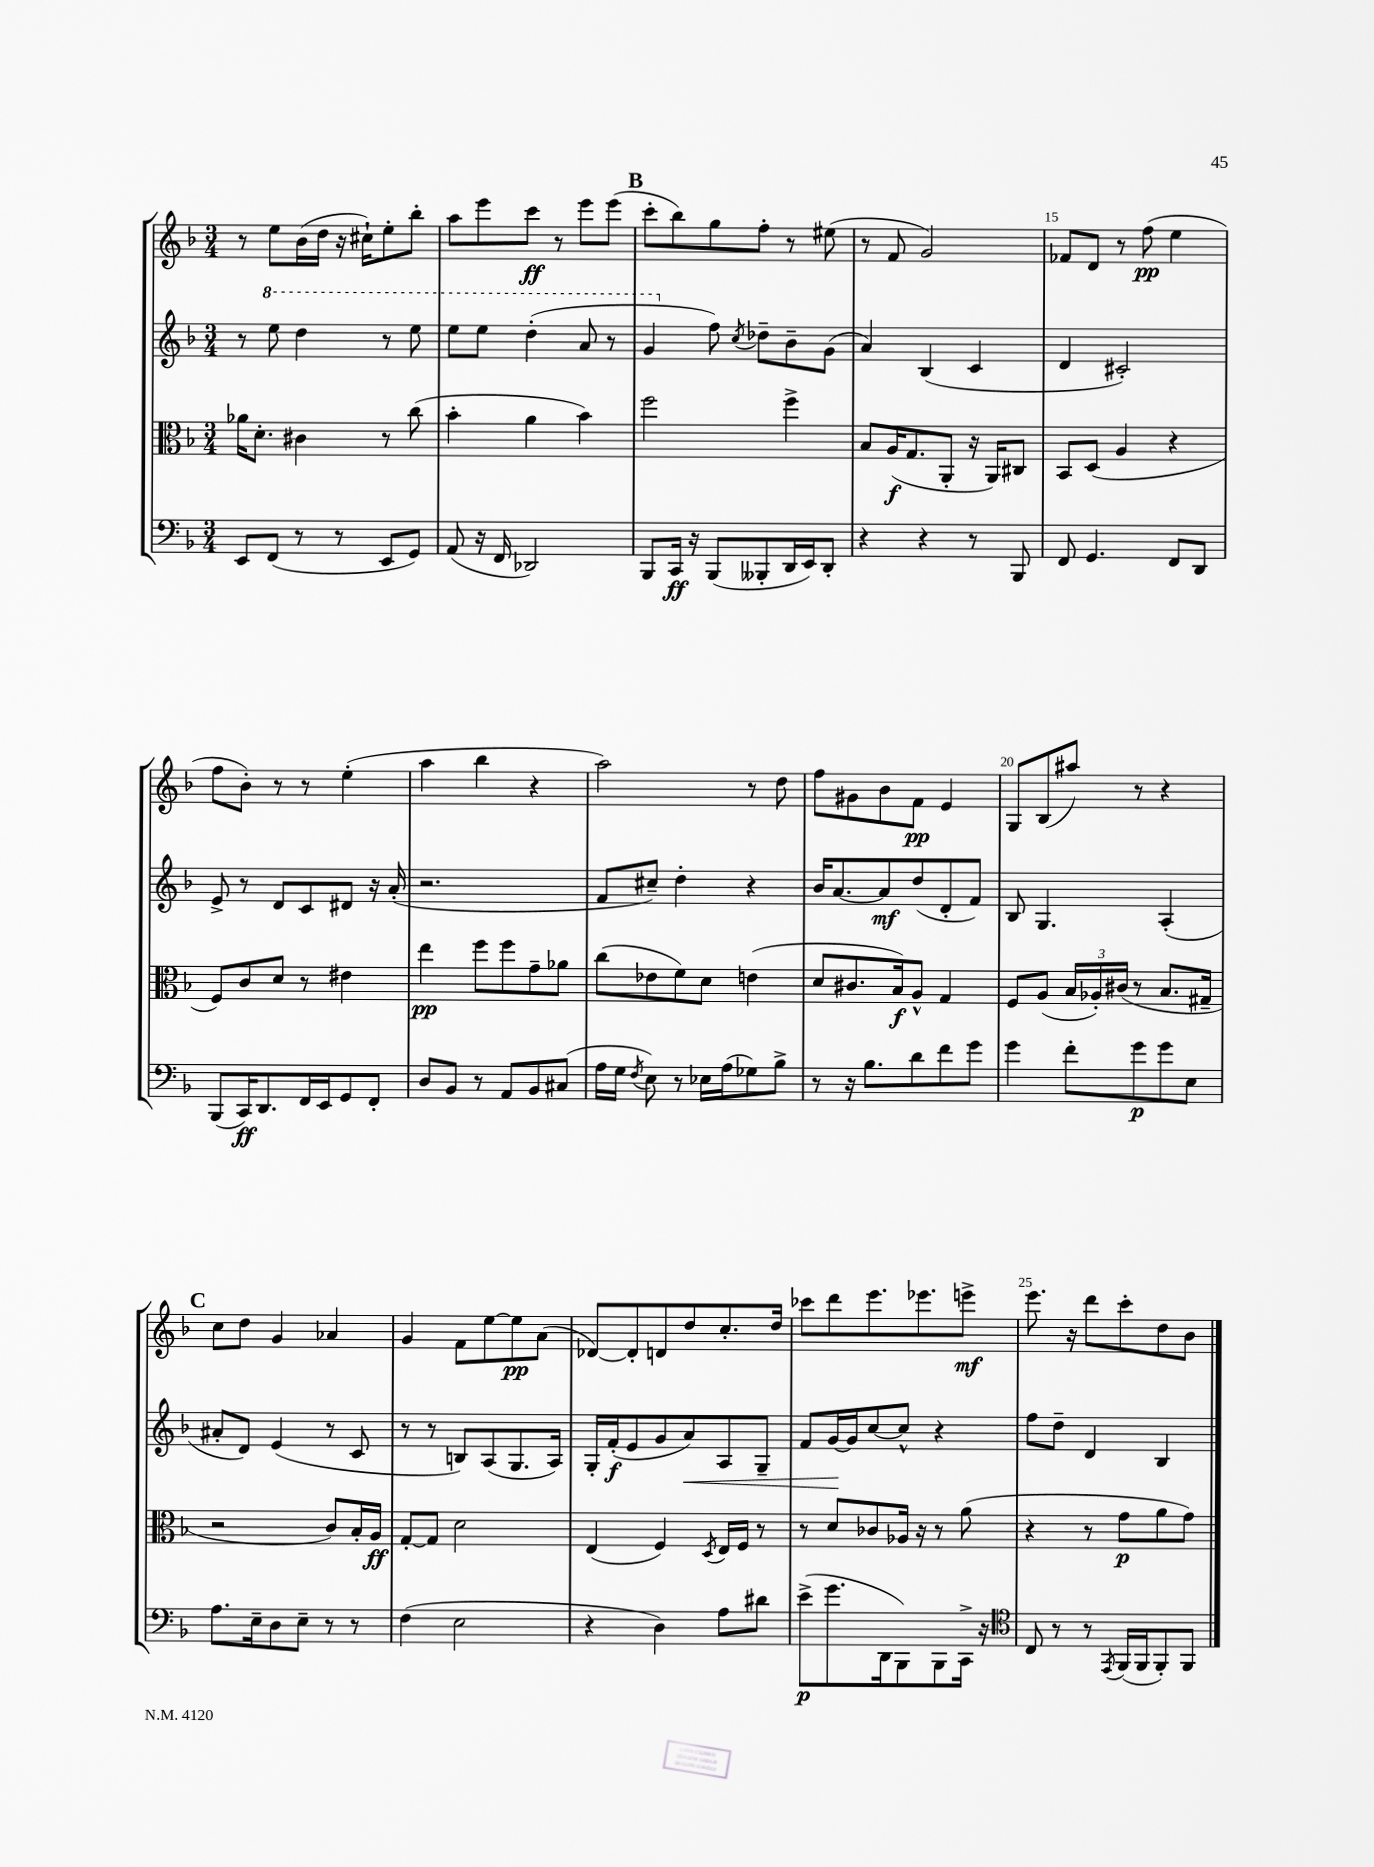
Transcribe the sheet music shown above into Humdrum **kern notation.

**kern	**kern	**kern	**kern
*staff4	*staff3	*staff2	*staff1
*clefF4	*clefC3	*clefG2	*clefG2
*k[b-]	*k[b-]	*k[b-]	*k[b-]
*M3/4	*M3/4	*M3/4	*M3/4
8EE/L	16a-\LK	8r	8r
.	8.d'\J	.	.
(8FF/J	.	8eee\	8ee\L
8r	4c#\	4ddd\	(16b-\L
.	.	.	16dd\JJ
8r	.	.	16r
.	.	.	16cc#`\LK)
8EE/L	8r	8r	8ee'\
8GG/J)	(8cc\	8eee\	8bb-'\J
=	=	=	=
(8AA/	4b-'\	8eee\L	8aa\L
16r	.	8eee\J	8eee\
16FF/	.	.	.
2DD-/)	4a\	(4ddd'\	8ccc\J
.	.	.	8r
.	4b-\)	8aa/	8eee\L
.	.	8r	(8eee\J
=	=	=	=
8BBB-/L	2ff\	4gg/	8ccc'\L
16CC/Jk	.	.	8bb-\)
16r	.	.	.
(8BBB-/L	.	8ff\)	8gg\
.	.	8qcc/	.
8BBB--'/	.	8dd-~\L	8ff'\J
16DD/L	4ff^\	8b-~\	8r
16EE/J)	.	.	.
8DD'/J	.	(8g\J	(8ee#\
=	=	=	=
4r	8B-/L	4a/)	8r
.	(16A/K	.	8f/
.	8.G/	.	.
4r	.	(4B-/	2g/)
.	8AA'/J	.	.
8r	16r	4c/	.
.	16AA/LK)	.	.
8BBB-/	8C#/J	.	.
=	=	=	=
8FF/	8BB-/L	4d/	8f-/L
4.GG/	(8D/J	.	8d/J
.	4A/	2c#'/)	8r
.	.	.	(8ff\
8FF/L	4r	.	4ee\
8DD/J	.	.	.
=	=	=	=
(8BBB-/L	8F/L)	8e^/	8ff\L
16CC/K)	8c/	8r	8b-'\J)
8.DD/	.	.	.
.	8d/J	8d/L	8r
16FF/L	8r	8c/	8r
16EE/J	.	.	.
8GG/	4e#\	8d#/J	(4ee'\
8FF'/J	.	16r	.
.	.	(16a'/	.
=	=	=	=
8D/L	4ee\	2.r	4aa\
8BB-/J	.	.	.
8r	8ff\L	.	4bb-\
8AA/L	8ff\	.	.
8BB-/	8g~\	.	4r
(8C#/J	8a-\J	.	.
=	=	=	=
16A\LL	(8cc\L	8f/L	2aa\)
16G\JJ	.	.	.
8qF/	.	.	.
8E\)	8e-\	8cc#~/J)	.
8r	8f\)	4dd'\	.
16E-\LL	8d\J	.	.
(16A\J	.	.	.
8G-\)	(4e\	4r	8r
8B-^\J	.	.	8dd\
=	=	=	=
8r	8d/L	16b-/LK	8ff\L
.	.	[8.a/	.
16r	8.c#/	.	8g#\
8.B-\L	.	.	.
.	.	8a/]	8b-\
.	16B-/k)	.	.
8d\	8A^^/J	(8dd/	8f\J
8f\	4G/	8d'/	4e/
8g\J	.	8f/J)	.
=	=	=	=
4g\	8F/L	8B-/	8G/L
.	(8A/J	4.G/	(8B-/
8f'\L	24B-/LL	.	8aa#/J)
.	24A-'/)	.	.
.	(24c#/JJ	.	.
8g\	8r	.	8r
8g\	8.B-/L	(4A'/	4r
8E\J	.	.	.
.	16G#~/Jk	.	.
=	=	=	=
8.A\L	2r	8a#'/L	8cc\L
.	.	8d/J)	8dd\J
16E~\k	.	.	.
8D\	.	(4e/	4g/
8E~\J	.	.	.
8r	8c/L)	8r	4a-/
8r	16B-'/L	8c/	.
.	16A/JJ	.	.
=	=	=	=
(4F\	[8G'/L	8r	4g/
.	8G/]J	8r	.
2E\	2d\	8B/L)	8f\L
.	.	(8A/	[8ee\
.	.	8.G/	8ee\]
.	.	.	(8a\J
.	.	16A/Jk)	.
=	=	=	=
4r	(4E/	16G'/LL	[8d-/L)
.	.	(16f'/J	.
.	.	8e/	8d-'/]
4D\)	4F/)	8g/	8d/
.	.	8a/)	8dd/
.	8qD/	.	.
8A\L	16E/LL	8A/	8.cc'/
.	16F/JJ	.	.
8d#\J	8r	8G~/J	.
.	.	.	16dd/Jk
=	=	=	=
(8e^\L	8r	8f/L	8ccc-\L
8.g\	8d/L	[16g/L	8ddd\
.	.	16g/]J	.
.	8c-/	[8cc/	8.eee\
16DD\k	.	.	.
8BBB-\)	16A-/Jk	8cc^^/]J	.
.	16r	.	8.eee-\
8BBB-\	8r	4r	.
16CC^\Jk	(8a\	.	8eee^\J
16r	.	.	.
=	=	=	=
*clefC4	*	*	*
8C/	4r	8ff\L	8.eee\
8r	.	8dd~\J	.
.	.	.	16r
8r	8r	4d/	8ddd\L
8qEE/	.	.	.
(16FF/LL	8g\L	.	8ccc'\
16FF/J	.	.	.
8FF'/)	8a\	4B-/	8dd\
8FF/J	8g\J)	.	8b-\J
==	==	==	==
*-	*-	*-	*-
